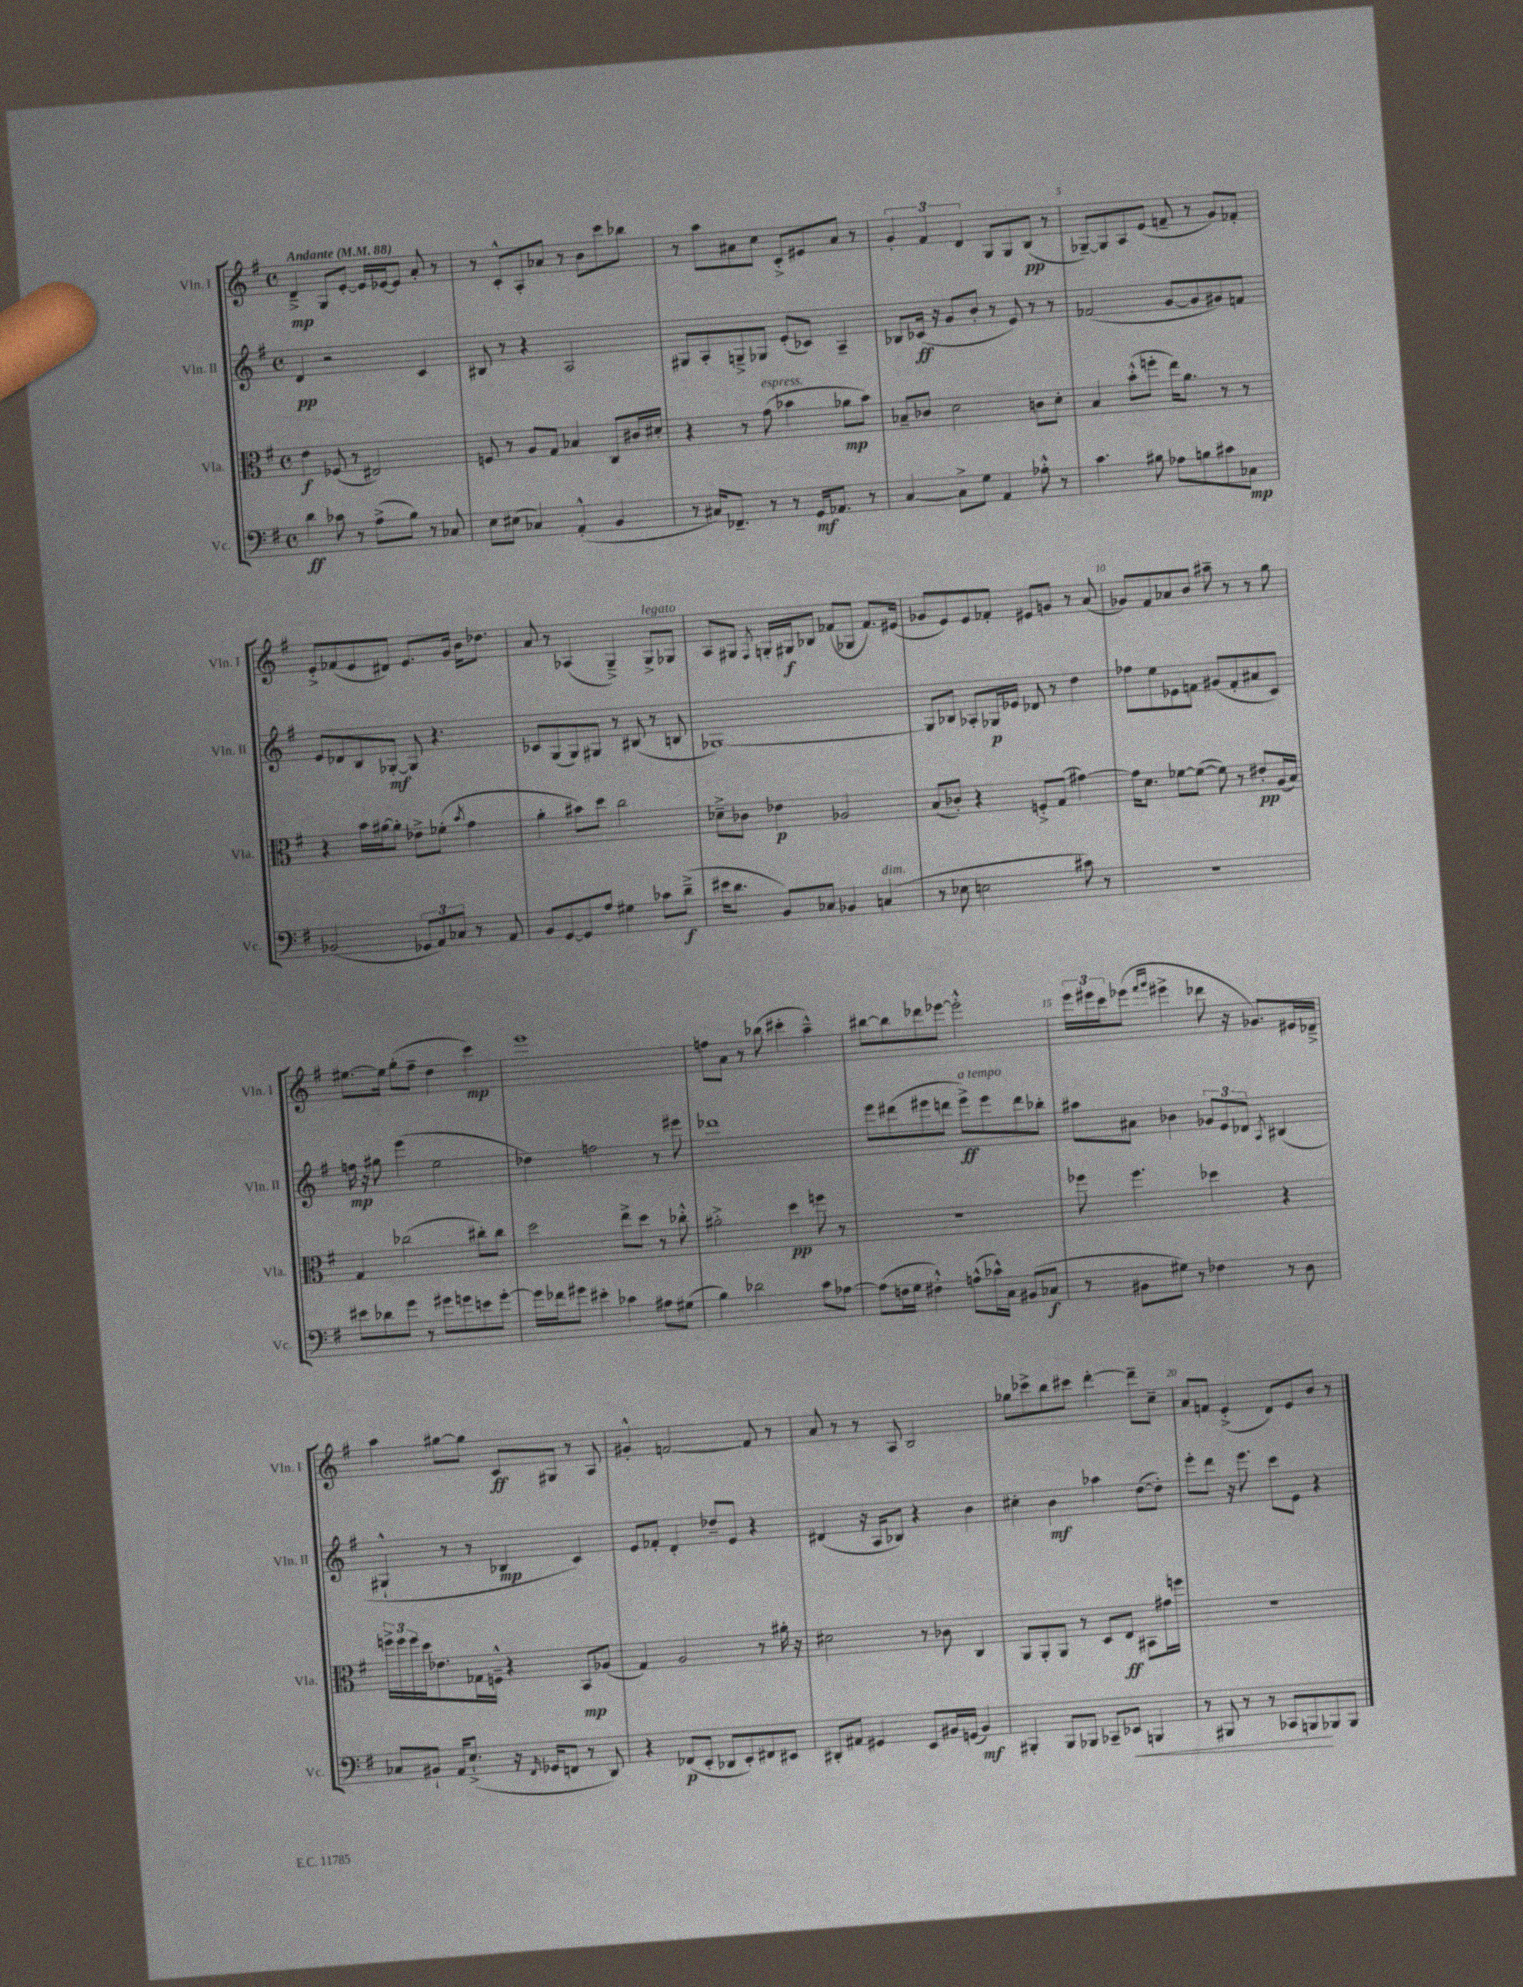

**kern	**dynam	**kern	**dynam	**kern	**dynam	**kern	**dynam
*part4	*part4	*part3	*part3	*part2	*part2	*part1	*part1
*staff4	*staff4	*staff3	*staff3	*staff2	*staff2	*staff1	*staff1
*I"Vc.	*	*I"Vla.	*	*I"Vln. II	*	*I"Vln. I	*
*I'Vc.	*	*I'Vla.	*	*I'Vln. II	*	*I'Vln. I	*
*clefF4	*	*clefC3	*	*clefG2	*	*clefG2	*
*k[f#]	*	*k[f#]	*	*k[f#]	*	*k[f#]	*
*M4/4	*	*M4/4	*	*M4/4	*	*M4/4	*
*met(c)	*	*met(c)	*	*met(c)	*	*met(c)	*
*MM88	*	*MM88	*	*MM88	*	*MM88	*
=1	=1	=1	=1	=1	=1	=1	=1
!	!	!	!	!	!	!LO:TX:a:B:t=Andante	!
4d\	ff	4e\	f	4d/	pp	4d~^/	mp
8c-X\	.	(8F-X/	.	2r	.	8G/L	.
8r	.	8r	.	.	.	[8e'/J	.
(8A^\L	.	2E#X/)	.	.	.	16e/LL]	.
.	.	.	.	.	.	[16e-X/J	.
8B\J)	.	.	.	.	.	8e-/J]	.
8r	.	.	.	4c/	.	8a'/	.
8C-X/	.	.	.	.	.	8r	.
=2	=2	=2	=2	=2	=2	=2	=2
8E\L	.	8Fn/	.	8B#X/	.	8r	.
(8E#X\J	.	8r	.	8r	.	8c'^^/L	.
4C-X/)	.	8A/L	.	4r	.	8A'/	.
.	.	8G/J	.	.	.	8a-X/J	.
(4AA'^^/	.	4B-X/	.	2A/	.	8r	.
.	.	.	.	.	.	8b\L	.
4BB/	.	8C/L	.	.	.	8ccc\	.
.	.	16c#X/L	.	.	.	8bb-X\J	.
.	.	16d#X'/JJ	.	.	.	.	.
=3	=3	=3	=3	=3	=3	=3	=3
8r	.	4r	.	8G#X/L	.	8r	.
16C#X/KL)	.	.	.	8A'/	.	8aa\L	.
8.FF-X~/J	.	.	.	.	.	.	.
.	.	8r	.	8Gn~^/	.	8a#X\	.
!	!	!LO:TX:a:i:t=espress.	!	!	!	!	!
8r	.	(8g\	.	8G-X/J	.	8cc\J	.
8r	.	4b-X\	.	(8e'/L	.	8c'^/L	.
16GG/KL	mf	.	.	8c-X/J)	.	8e#X/	.
8.AA-X/J	.	.	.	.	.	.	.
.	.	8a-X\L	mp	4A~/	.	8a#/J	.
8r	.	8b-\J)	.	.	.	8r	.
=4	=4	=4	=4	=4	=4	=4	=4
[4C/	.	8B-X~/L	.	8B-X/L	.	6g'/	.
.	.	8c-X/J	.	(16c-X/Jk	ff	.	.
.	.	.	.	.	.	6f#/	.
.	.	.	.	16r	.	.	.
8C^\L]	.	2d\	.	8g/L	.	.	.
.	.	.	.	.	.	6d/	.
8G\J	.	.	.	8b'/J	.	.	.
4AA/	.	.	.	8r	.	8G/L	.
.	.	.	.	8e/)	.	8G/	.
8A-X'^^\	.	8cn\L	.	8r	.	(8B/J	pp
8r	.	8d'\J	.	8r	.	8r	.
=5	=5	=5	=5	=5	=5	=5	=5
4.c\	.	4B/	.	(2f-X/	.	[8G-X~/L)	.
.	.	.	.	.	.	8G-/]	.
.	.	(8b'^^\L	.	.	.	8A/	.
8B#X\	.	8ffn'\J	.	.	.	(8e/J	.
8A-X\L	.	16ee\KL)	.	[8g/L	.	8fn~/	.
.	.	8.a\J	.	.	.	.	.
8Bn\	.	.	.	8g/]	.	8r	.
8c#X\	.	8r	.	8g#X/)	.	8g/L)	.
8C-X\J	mp	8r	.	8fn/J	.	8f-X'/J	.
!!LO:LB:g=z
=6	=6	=6	=6	=6	=6	=6	=6
(2BB-X/	.	4r	.	8e/L	.	8e'^/L	.
.	.	.	.	8d-X/	.	(8f-X/	.
.	.	16b\LL	.	8B/	.	8e/	.
.	.	[16a#X\J	.	.	.	.	.
.	.	8a#'\J]	.	[8G-X'/J	mf	8d#X/J)	.
12GG-X/L	.	8e-X^\L	.	8G-/]	.	8.e/L	.
12AA/)	.	.	.	.	.	.	.
.	.	(8f-X'\J	.	4.r	.	.	.
12C-X/J	.	.	.	.	.	.	.
.	.	.	.	.	.	16g/Jk	.
.	.	8qb/	.	.	.	.	.
8r	.	4g\	.	.	.	16b\KL	.
.	.	.	.	.	.	8.dd-X\J	.
8AA/	.	.	.	.	.	.	.
=7	=7	=7	=7	=7	=7	=7	=7
8BB/L	.	4a'\	.	8c-X/L	.	8a/	.
[8GG/	.	.	.	(8G/	.	8r	.
8GG/]	.	8b#X\L)	.	8G/)	.	(4A-X/	.
8A/J	.	8dd\J	.	8G#X/J	.	.	.
4G#X\	.	2cc\	.	8r	.	4G~^/)	.
.	.	.	.	(8B#X/	.	.	.
!	!	!	!	!	!	!LO:TX:a:i:t=legato	!
8c-X\L	.	.	.	8r	.	8G^/L	.
(8d~^\J	f	.	.	8Bn/	.	8G-X/J	.
=8	=8	=8	=8	=8	=8	=8	=8
16e#X\KL	.	8d-X~^\L	.	[1G-X)	.	8A/L	.
8.d\J	.	.	.	.	.	.	.
.	.	8c-X\J	.	.	.	8G#X/J	.
.	.	.	.	.	.	8qF#/	.
8BB/L)	.	4e-X\	p	.	.	16Gn'/LL	.
.	.	.	.	.	.	16G#X/J	f
8C-X/J	.	.	.	.	.	8B-X/J	.
4BB-X/	.	2A-X/	.	.	.	(8f-X/L	.
.	.	.	.	.	.	8G-X/J	.
!LO:TX:a:i:t=dim.	!	!	!	!	!	!	!
(4Cn/	.	.	.	.	.	8.f-/L)	.
.	.	.	.	.	.	(16e#X/Jk	.
=9	=9	=9	=9	=9	=9	=9	=9
8r	.	(8B/L	.	8G-/L]	.	8g-X/L	.
8E-X\	.	8c-X'/J)	.	8B-X/J	.	8e/)	.
2En\	.	4r	.	8A-X'/L	.	8e/	.
.	.	.	.	16G-X/L	p	8f-X'/J	.
.	.	.	.	16e-X/JJ	.	.	.
.	.	8Fn'^/L	.	8d-X/	.	8e#X/L	.
.	.	(8G/J	.	8r	.	8gn/J	.
8c#X\)	.	[4g#X\)	.	4dd\	.	8r	.
8r	.	.	.	.	.	(8a/	.
=10	=10	=10	=10	=10	=10	=10	=10
1r	.	16g#\KL]	.	8ff-X\L	.	8g-X/L)	.
.	.	8.d\J	.	.	.	.	.
.	.	.	.	8ee\	.	8f#/	.
.	.	[8f-X\L	.	8e-X\	.	8a-X/	.
.	.	(8f-\J_	.	8fn\J	.	8b/J	.
.	.	8f-\])	.	(8g#X/L	.	8aa#X~\	.
.	.	8r	.	8f'/	.	8r	.
.	.	8e#X'/L	pp	8a#X/	.	8r	.
.	.	(16A/L	.	8c/J)	.	8gg\	.
.	.	16B/JJ)	.	.	.	.	.
!!LO:LB:g=z
=11	=11	=11	=11	=11	=11	=11	=11
8e#X\L	.	4G/	.	16ffn\	mp	[8.ee#X\L	.
.	.	.	.	16r	.	.	.
8d-X\	.	.	.	8gg#X\	.	.	.
.	.	.	.	.	.	16ee#\Jk]	.
8g\J	.	(2cc-X\	.	(4eee\	.	(8gg'\L	.
8r	.	.	.	.	.	8ff#~\J	.
8g#X\L	.	.	.	2ee\	.	4dd\	.
8gn\	.	.	.	.	.	.	.
8en\	.	8cc#X'\L)	.	.	.	4ccc\)	mp
[8g'\J	.	8cc#\J	.	.	.	.	.
=12	=12	=12	=12	=12	=12	=12	=12
16g\LL]	.	2dd\	.	4dd-X\)	.	1eee	.
16f-X\J	.	.	.	.	.	.	.
8g#X\J	.	.	.	.	.	.	.
4e#X'\	.	.	.	2ffn\	.	.	.
4c-X\	.	8ee^\L	.	.	.	.	.
.	.	8dd\J	.	.	.	.	.
8A#X\L	.	8r	.	8r	.	.	.
(8G#X\J	.	8cc-X'^^\	.	8eee#X\	.	.	.
=13	=13	=13	=13	=13	=13	=13	=13
4B\)	.	2a#X'^\	.	1ddd-X	.	8ffn\L	.
.	.	.	.	.	.	8a\J	.
2d-X\	.	.	.	.	.	8r	.
.	.	.	.	.	.	(8bb-X\	.
.	.	4dd\	pp	.	.	4ccc#X'\	.
8c\L	.	8ffn\	.	.	.	4aa~^^\)	.
[8A-X\J	.	8r	.	.	.	.	.
=14	=14	=14	=14	=14	=14	=14	=14
(8A-\L]	.	1r	.	8eee\L	.	[8bb#X\L	.
16Fn\L	.	.	.	(8ddd#X\	.	8bb#\]	.
16G\JJ	.	.	.	.	.	.	.
4F#X'^^\)	.	.	.	8eee#X\	.	8ddd-X\	.
.	.	.	.	8dddn\J	.	[8eee-X\J	.
!	!	!	!	!LO:TX:a:i:t=a tempo	!	!	!
(8An^^\L	.	.	.	8eee#^\L)	ff	2eee-'^^\]	.
16c-X^^\L)	.	.	.	8eee#\	.	.	.
16C\JJ	.	.	.	.	.	.	.
(8BB#X/L	.	.	.	8ddd\	.	.	.
8C-X/J	f	.	.	8bb-X'\J	.	.	.
=15	=15	=15	=15	=15	=15	=15	=15
8r	.	8ff-X\	.	8aa#X\L	.	24eee\LL	.
.	.	.	.	.	.	24eee#X\	.
.	.	.	.	.	.	24ccc\J	.
8BB#X\L	.	4.ff-\	.	8a#X\J	.	(8eee-X\J	.
.	.	.	.	.	.	16qqfff#/LL	.
.	.	.	.	.	.	16qqggg/JJ	.
8G#X\J)	.	.	.	4b-X\	.	4eee#X^\	.
8r	.	.	.	.	.	.	.
4F-X\	.	4dd-X\	.	12g-X/L	.	8ddd-X\	.
.	.	.	.	12e/	.	.	.
.	.	.	.	.	.	16r	.
.	.	.	.	12d-X/J	.	.	.
.	.	.	.	.	.	8.g-X/L)	.
.	.	.	.	8qA/	.	.	.
8r	.	4r	.	(4B#X/	.	.	.
8D\	.	.	.	.	.	16e#X/L	.
.	.	.	.	.	.	16d-X~^/JJ	.
!!LO:LB:g=z
=16	=16	=16	=16	=16	=16	=16	=16
8C-X/L	.	24ffn^\LL	.	4G#X`^^/	.	4aa\	.
.	.	24ff\	.	.	.	.	.
.	.	24ff\	.	.	.	.	.
8BB#X`/J	.	16dd\J	.	.	.	.	.
.	.	8.e-X\	.	.	.	.	.
16AA/KL	.	.	.	8r	.	[8gg#X\L	.
(8.E`^/J	.	.	.	.	.	.	.
.	.	16G-X\L	.	8r	.	8gg#\J]	.
.	.	16Fn~^^\JJ	.	.	.	.	.
16r	.	4r	.	4B-X/	mp	8c/L	ff
16qqFF#/	.	.	.	.	.	.	.
16GG-X/KL	.	.	.	.	.	.	.
8FFn/J	.	.	.	.	.	8G#X/J	.
8r	.	8BB/L	mp	4c/)	.	8r	.
8DD/)	.	(8A-X/J	.	.	.	8A/	.
=17	=17	=17	=17	=17	=17	=17	=17
4r	.	4G/)	.	8e/L	.	4g#X'^^/	.
.	.	.	.	8f-X'/J	.	.	.
(8FF-X/L	p	2A/	.	4d'/	.	[2fn/	.
8EE'/J	.	.	.	.	.	.	.
8DD-X/L	.	.	.	8dd-X~/L	.	.	.
8EE'/)	.	.	.	8e/J	.	.	.
8FF#X/	.	8r	.	4r	.	8f/]	.
8EE#X/J	.	16a#X'\	.	.	.	8r	.
.	.	16r	.	.	.	.	.
=18	=18	=18	=18	=18	=18	=18	=18
8DD#X'/L	.	2d#X\	.	(4d#X/	.	8a/	.
8AA#X/J	.	.	.	.	.	8r	.
4GG#X/	.	.	.	16r	.	8r	.
.	.	.	.	16A/KL	.	.	.
.	.	.	.	8B-X/J)	.	8A/	.
8EE/L	.	8r	.	4r	.	2B/	.
16BB#X/L	.	8c-X\	.	.	.	.	.
(16GGn/JJ	.	.	.	.	.	.	.
4BB#/)	mf	4C/	.	4b\	.	.	.
=19	=19	=19	=19	=19	=19	=19	=19
4BBB#X'/	.	8AA/L	.	4cc#X'\	.	8gg-X\L	.
.	.	8AA'/	.	.	.	8ccc-X^\	.
8BBB#/L	.	8AA/J	.	4b\	mf	8bb\	.
8BBB-X/J	.	8r	.	.	.	8ccc#X\J	.
8CC-X~/L	.	8D/L	.	4aa-X\	.	[4ddd'\	.
!	!LO:HP:b	!	!	!	!	!	!
8EE-X/J	<	8E/J	ff	.	.	.	.
4BBBn/	.	8BB#X\L	.	([8dd\L	.	8ddd~\L]	.
.	.	16g#X\L	.	8dd'\J])	.	8cc~\J	.
.	.	16ffn\JJ	.	.	.	.	.
=20	=20	=20	=20	=20	=20	=20	=20
8r	.	1r	.	8eee'\L	.	8a/L	.
8BBB#X/	.	.	.	8ddd\J	.	8fn/J	.
8r	.	.	.	16r	.	(4e'^/	.
.	.	.	.	8.eee\	.	.	.
8r	.	.	.	.	.	.	.
8CC-X/L	.	.	.	8ccc\L	.	8d/L)	.
8BBBn/	.	.	.	8e\J	.	8e/	.
8BBB-X/	[	.	.	4r	.	8b/J	.
8BBB-/J	.	.	.	.	.	8r	.
==	==	==	==	==	==	==	==
*-	*-	*-	*-	*-	*-	*-	*-
